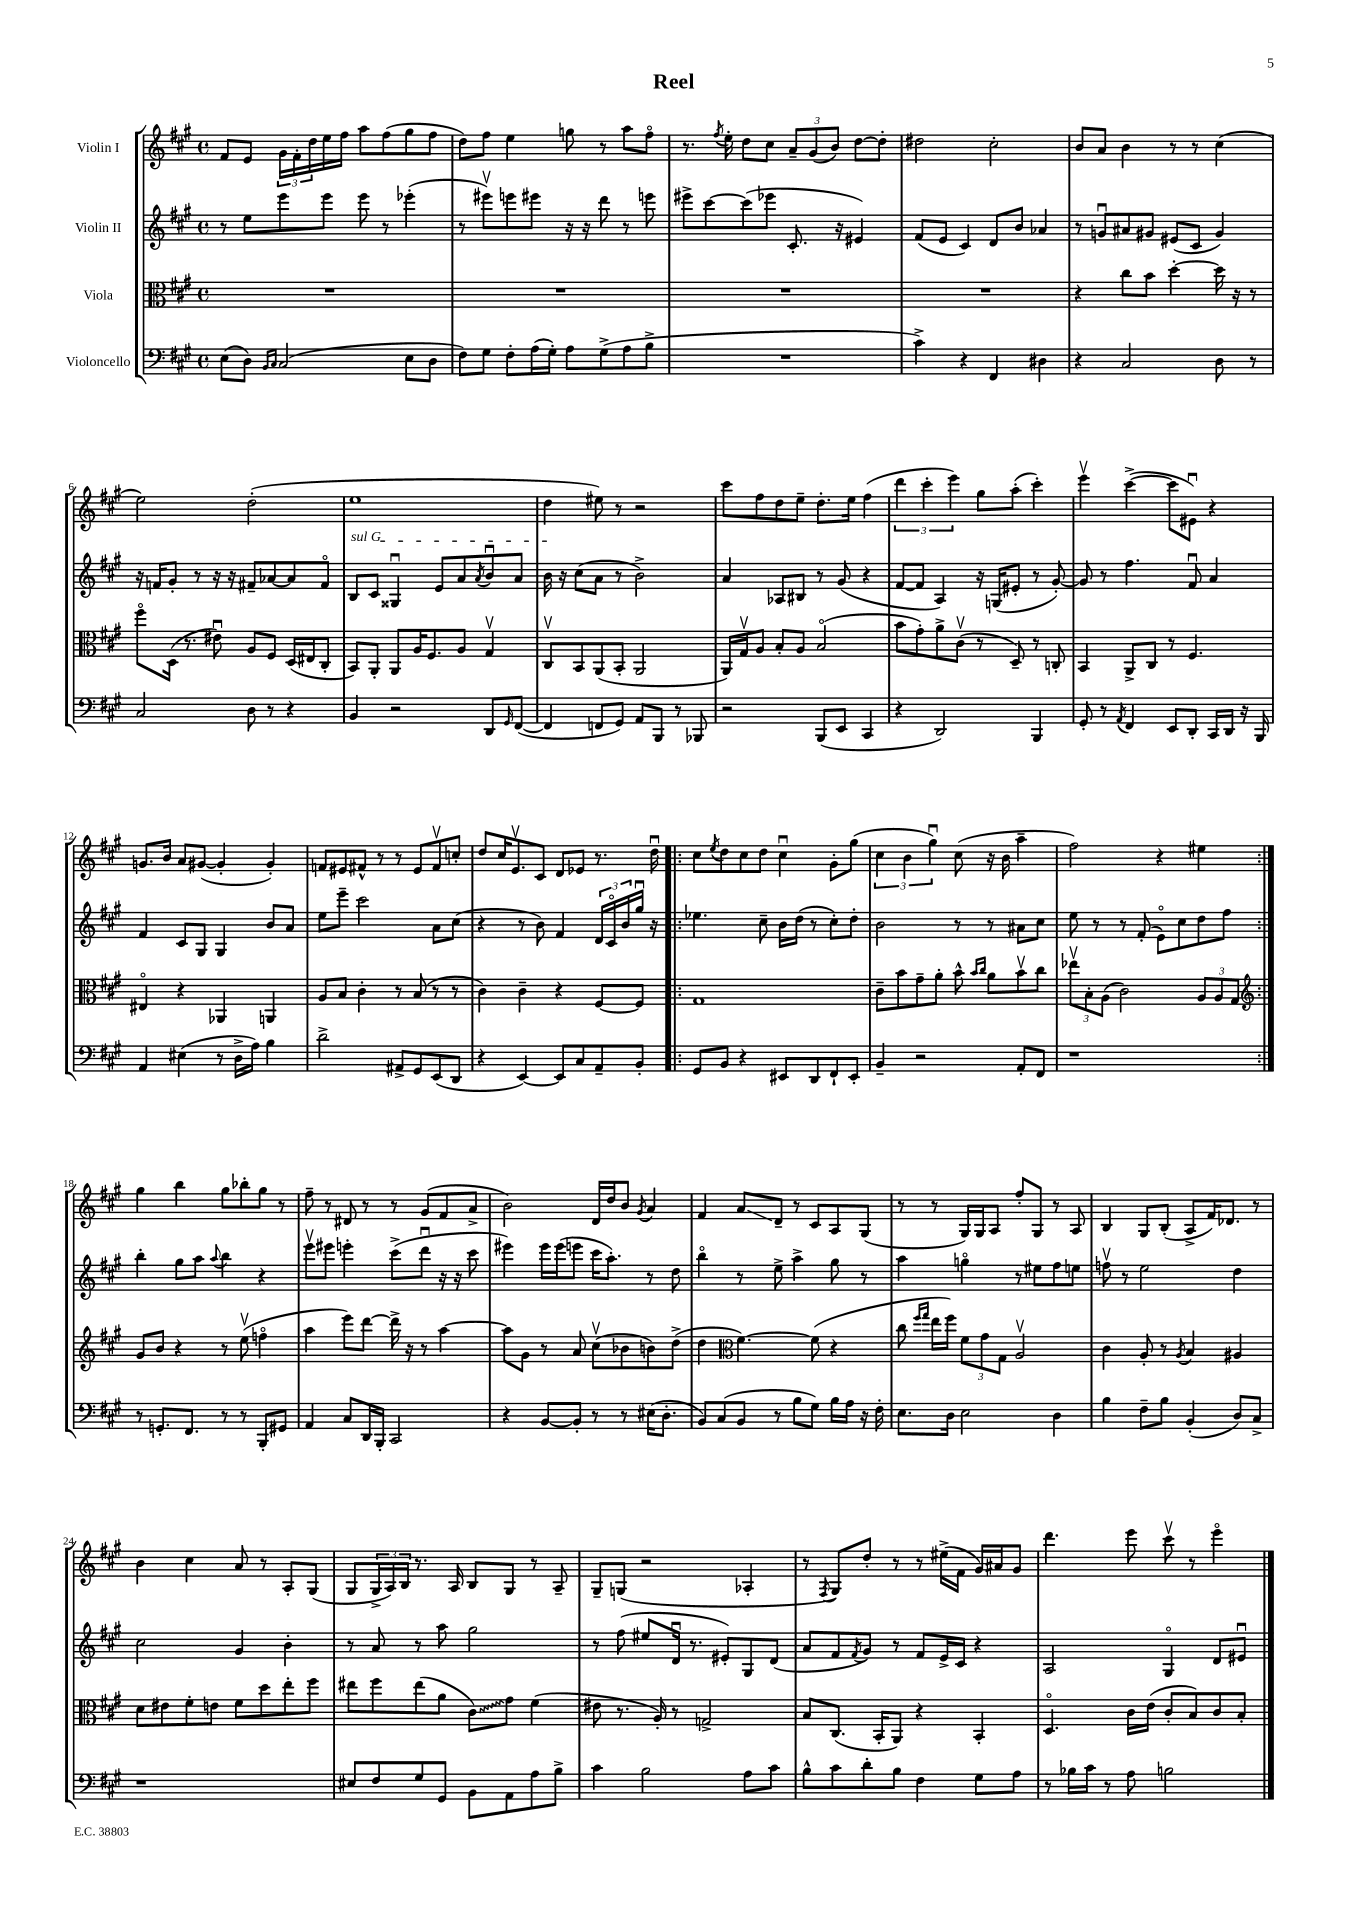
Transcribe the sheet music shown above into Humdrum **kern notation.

**kern	**kern	**kern	**kern
*staff4	*staff3	*staff2	*staff1
*clefF4	*clefC3	*clefG2	*clefG2
*k[f#c#g#]	*k[f#c#g#]	*k[f#c#g#]	*k[f#c#g#]
*M4/4	*M4/4	*M4/4	*M4/4
*met(c)	*met(c)	*met(c)	*met(c)
(8E	1r	8r	8f#
8D)	.	8ee	8e
16qqBB	.	.	.
16qqC#	.	.	.
(2C#	.	8eee	24g#
.	.	.	24f#'
.	.	.	24dd
.	.	8eee	16ee
.	.	.	16ff#
.	.	8eee	8aa
.	.	8r	(8ff#
8E	.	(4eee-'	8gg#
8D	.	.	8ff#
=	=	=	=
8F#)	1r	8r	8dd)
8G#	.	8eee#v)	8ff#
8F#'	.	8eee	4ee
(16A	.	8eee#	.
16G#')	.	.	.
8A	.	16r	8gg
.	.	16r	.
(8G#^	.	8ddd	8r
8A	.	8r	8aa
8B^	.	8eee	8ff#o
=	=	=	=
1r	1r	8eee#^	8.r
.	.	[8ccc#	.
.	.	.	8qff#
.	.	.	16ee'
.	.	(8ccc#]	8dd
.	.	8eee-	8cc#
.	.	8.c#'	12a~
.	.	.	(12g#
.	.	.	12b)
.	.	16r	.
.	.	4e#)	[8dd
.	.	.	8dd']
=	=	=	=
4c#^)	1r	(8f#	2dd#
.	.	8e	.
4r	.	4c#)	.
4FF#	.	8d	2cc#'
.	.	8b	.
4D#	.	4a-	.
=	=	=	=
4r	4r	8r	8b
.	.	8gu	8a
2C#	8cc#	8a#	4b
.	8b	8g#	.
.	[4dd'	(8e#	8r
.	.	8c#	8r
8D	16dd]	4g#)	(4cc#
.	16r	.	.
8r	8r	.	.
=	=	=	=
2C#	8ff#o	16r	2ee)
.	.	16f	.
.	(16D	8g#'	.
.	8.r	.	.
.	.	8r	.
.	8e#u)	16r	.
.	.	16r	.
8D	8A	8f#~	(2dd'
8r	8F#	[8a-	.
4r	(16D	8a-]	.
.	16E#	.	.
.	8C#'	8f#o	.
=	=	=	=
4BB	8BB)	8B	1ee
.	8AA'	8c#	.
2r	8AA	4G##u	.
.	16A	.	.
.	8.F#	.	.
.	.	8e	.
.	8A	8a	.
.	.	8qa	.
8DD	4G#v	8bu	.
16qqGG#	.	.	.
([8FF#	.	8a	.
=	=	=	=
4FF#]	8C#v	16b	4dd
.	.	16r	.
.	8BB	(8cc#	.
8FF	(8AA	8a	8ee#)
8GG#)	8BB'	8r	8r
8AA	2AA	2b^)	2r
8BBB	.	.	.
8r	.	.	.
8BBB-	.	.	.
=	=	=	=
2r	16AA)	4a	8ccc#
.	16G#v	.	.
.	8A	.	8ff#
.	8B'	8A-	8dd
.	8A	8B#	8ee~
(8BBB	(2Bo	8r	8.dd'
8EE	.	(8g#	.
.	.	.	16ee
4CC#	.	4r	(4ff#
=	=	=	=
4r	8b	[8f#	6ddd
.	8g#')	8f#]	.
.	.	.	6ccc#'
2DD)	8a^	4A)	.
.	.	.	6eee)
.	(8c#v	.	.
.	8r	16r	8gg#
.	.	(16G	.
.	8D~)	8e#'	(8aa'
4BBB	8r	8r	4ccc#')
.	8C'	[8g#')	.
=	=	=	=
8GG#'	4BB	8g#]	4eeev
8r	.	8r	.
8qAA	.	.	.
4FF#	8AA^	4.ff#	([4ccc#^
.	8C#	.	.
8EE	8r	.	8ccc#]
8DD'	4.F#	8f#u	8e#u)
16CC#	.	4a	4r
16DD	.	.	.
16r	.	.	.
16BBB	.	.	.
=	=	=	=
4AA	4E#o	4f#	8.g
.	.	.	16b
(4E#	4r	8c#	8a
.	.	8G#	([8g#
8r	4AA-	4G#	4g#']
16D^	.	.	.
16A)	.	.	.
4B	4AA	8b	4g#')
.	.	8a	.
=	=	=	=
2d^	8A	8ee	8f
.	8B	8eee~	8e#
.	4c#'	2ccc#	8f#^^
.	.	.	8r
8AA#^	8r	.	8r
8GG#	(8B	.	8e#
(8EE	8r	8a	8f#v
8DD	8r	(8cc#	8cc'
=	=	=	=
4r	4c#)	4r	8dd
.	.	.	16cc#
.	.	.	8.ev
[4EE)	4c#~	8r	.
.	.	8b)	8c#
8EE]	4r	4f#	8d
8C#	.	.	8e-
8AA~	[8F#	24d	8.r
.	.	24c#o	.
.	.	24b	.
8BB'	8F#]	16gg#u	.
.	.	16r	16ddu
=!|:	=!|:	=!|:	=!|:
8GG#	1G#	4.ee-	8cc#
.	.	.	8qee
8BB	.	.	8dd
4r	.	.	8cc#
.	.	8cc#~	8dd
8EE#	.	16b	4cc#u
.	.	(16dd	.
8DD	.	8r	.
8FF#`	.	8cc#')	8g#'
8EE#'	.	8dd'	(8gg#
=	=	=	=
4BB~	8c#~	2b	6cc#
.	8b	.	.
.	.	.	6b
2r	8g#~	.	.
.	.	.	6gg#u)
.	8a'	.	.
.	8b^^	8r	(8cc#
.	16qqb	.	.
.	16qqcc#	.	.
.	8a	8r	16r
.	.	.	16b
8AA'	8bv	8a#	4aa~
8FF#	8cc#	8cc#	.
=	=	=	=
1r	12ee-v	8ee	2ff#)
.	12B'	.	.
.	.	8r	.
.	(12A	.	.
.	2c#)	8r	.
.	.	(8f#'	.
.	.	8eo)	4r
.	.	8cc#	.
.	12A	8dd	4ee#
.	12A	.	.
.	.	8ff#	.
.	12G#	.	.
=:|!	=:|!	=:|!	=:|!
*	*clefG2	*	*
8r	8g#	4bb'	4gg#
8.GG'	8b	.	.
.	4r	8gg#	4bb
8.FF#	.	.	.
.	.	8aa	.
.	.	8qqaa	.
8r	8r	4bb	8gg#
8r	(8eev	.	8bb-'
8BBB'	4ffo	4r	8gg#
8GG#	.	.	8r
=	=	=	=
4AA	4aa	8eeev	8ff#~
.	.	8eee#	8r
8C#	8eee)	4eee'	8d#
16DD	[8ddd	.	8r
16BBB'	.	.	.
2CC#	16ddd^]	(8ccc#^	8r
.	16r	.	.
.	8r	8dddu	(8g#
.	[4aa	16r	8f#
.	.	16r	.
.	.	8ccc#	8a^
=	=	=	=
4r	8aa]	4eee#)	2b)
.	8g#	.	.
[8BB	8r	16eee#	.
.	.	(16eee#	.
8BB']	8a	8eee	.
8r	(8cc#v	16ccc#	16d
.	.	8.aa')	16dd
8r	8b-	.	8b
.	.	.	8qg#
(16E#	8b)	8r	4a
8.D'	.	.	.
.	(8dd^	8dd	.
=	=	=	=
8BB)	4dd	4bbo	4f#
(8C#	.	.	.
*	*clefC3	*	*
8BB	[4.f#)	8r	8a
8r	.	8ee^	8d~
8B	.	4aa^	8r
8G#)	(8f#]	.	8c#
16B	4r	8gg#	8A
16A	.	.	.
16r	.	8r	(8G#
16F#'	.	.	.
=	=	=	=
8.E	8cc#	4aa	8r
.	16qqff#	.	.
.	16qqgg#	.	.
.	16ee	.	8r
16D	16ff#)	.	.
2E	12f#	4ggo	16G#)
.	.	.	16G#
.	12g#	.	.
.	.	.	8A
.	12G#	.	.
.	2Av	8r	8ff#'
.	.	8ee#	8G#
4D	.	8ff#	8r
.	.	8ee	8A
=	=	=	=
4B	4c#	8ffv	4B
.	.	8r	.
8F#~	8A'	2ee	8G#
8B	8r	.	(8B'
.	8qA	.	.
(4BB'	4B	.	8A^
.	.	.	16f#)
.	.	.	8.d-
8D)	4A#	4dd	.
8C#^	.	.	8r
=	=	=	=
1r	8d	2cc#	4b
.	8e#	.	.
.	8f#'	.	4cc#
.	8e	.	.
.	8f#	4g#	8a
.	8dd	.	8r
.	8ee'	4b'	8A'
.	8ff#	.	(8G#
=	=	=	=
8E#	8ee#	8r	8G#
8F#	8ff#	8a	24G#^
.	.	.	24A)
.	.	.	24B
8G#	(8ee#	8r	8.r
8GG#	8a	8aa	.
.	.	.	16A
8BB	8c#)	2gg#	8B
8AA	8g#	.	8G#
8A	(4f#	.	8r
8B^	.	.	8A~
=	=	=	=
4c#	8e#	8r	8G#~
.	8.r	(8ff#	(8G
2B	.	8ee#	2r
.	16A')	.	.
.	8r	16du	.
.	.	8.r	.
.	2G^	.	.
.	.	8e#')	.
8A	.	8G#	4A-'
8c#	.	(8d	.
=	=	=	=
8B^^	8B	8a	8r
.	.	.	8qF#
8c#	(8.C#	8f#	8G#)
.	.	8qf#	.
8d'	.	8g#)	8dd'
.	16BB'	.	.
8B	8AA)	8r	8r
4F#	4r	8f#	8r
.	.	16e^	(16ee#^
.	.	16c#	16f#
8G#	4BB'	4r	16g#)
.	.	.	16a#
8A	.	.	8g#
=	=	=	=
8r	4.Do	2A	4.ddd
16B-	.	.	.
16c#	.	.	.
8r	.	.	.
8A	16c#	.	8eee
.	(16e	.	.
2B	8c#'	4G#o	8ccc#v
.	8B)	.	8r
.	8c#	8d	4eeeo
.	8B'	8e#u	.
==	==	==	==
*-	*-	*-	*-
